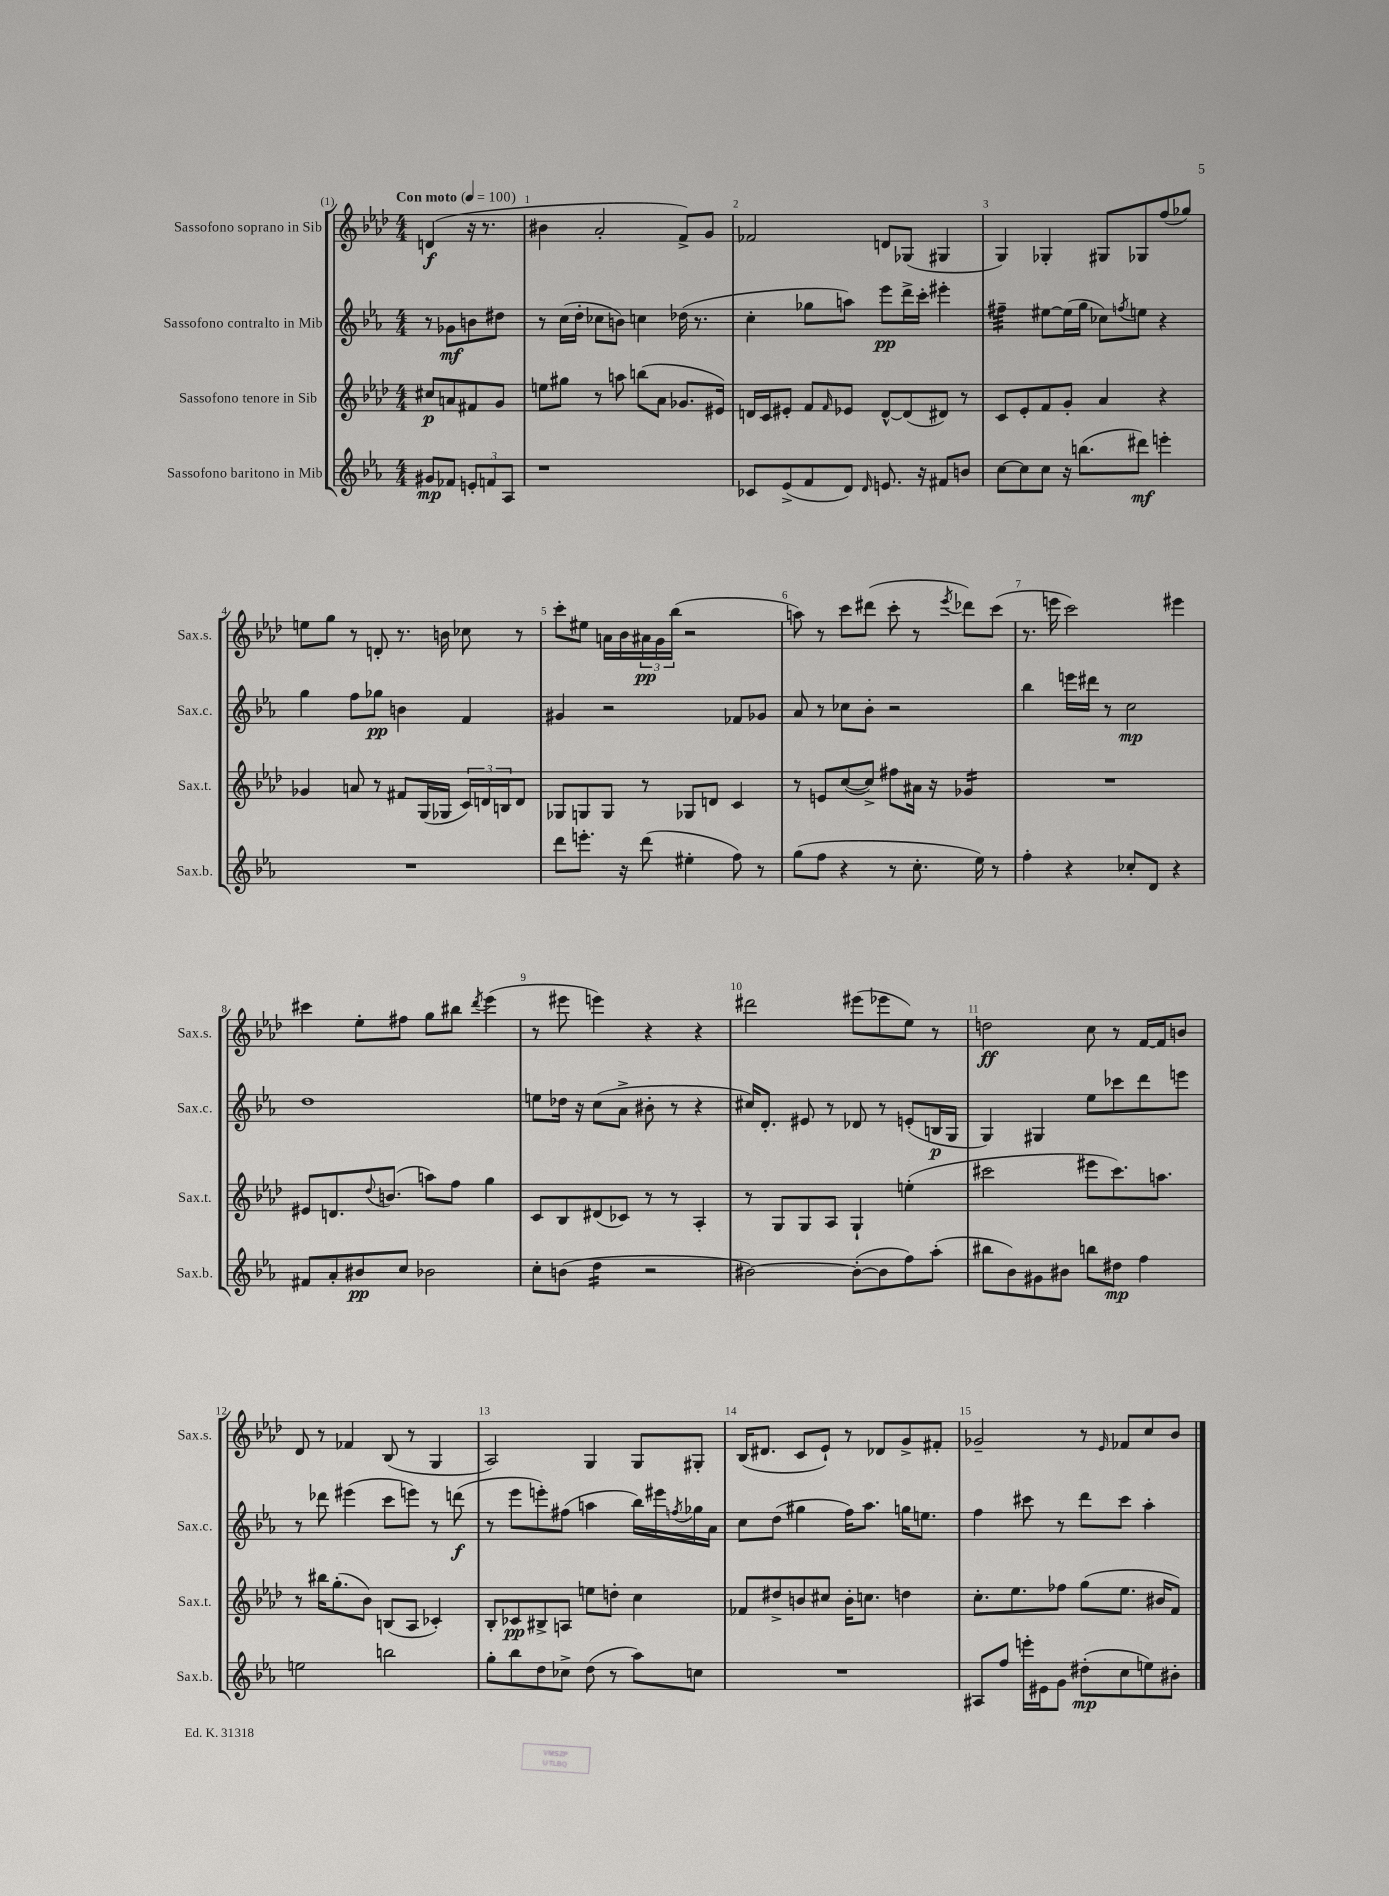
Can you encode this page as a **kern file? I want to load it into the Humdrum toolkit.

**kern	**kern	**kern	**kern
*staff4	*staff3	*staff2	*staff1
*clefG2	*clefG2	*clefG2	*clefG2
*k[b-e-a-]	*k[b-e-a-d-]	*k[b-e-a-]	*k[b-e-a-d-]
*M4/4	*M4/4	*M4/4	*M4/4
*MM100	*MM100	*MM100	*MM100
8g#	8cc#	8r	(4d
8f-	8a	8g-	.
12e'	8f#	8b	16r
.	.	.	8.r
12f	.	.	.
.	8g	8dd#	.
12A-	.	.	.
=	=	=	=
1r	8ee	8r	4b#
.	8gg#	(16cc	.
.	.	16dd'	.
.	8r	8cc-	2a-'
.	8aa	8b)	.
.	(8bb	4cc	.
.	8a-	.	.
.	8.g-	(16dd-	8f^)
.	.	8.r	.
.	.	.	8g
.	16e#)	.	.
=	=	=	=
8c-	16d	4cc'	2f-
.	16c	.	.
(8e-^	8e#'	.	.
8f	8f	8gg-	.
.	16qqf	.	.
8d)	8e-	8aa)	.
16qqd	.	.	.
8.e	[8d^^	8eee-	8d
.	(8d]	16ddd^	(8G-
16r	.	16ccc'	.
8f#	8d#)	4eee#'	4G#
8b	8r	.	.
=	=	=	=
[8cc	8c	4ff#~	4G)
8cc]	8e-'	.	.
8cc	8f	[8ee#	4G-'
16r	8g'	(16ee#]	.
(8.bb	.	16gg	.
.	4a-	8cc-)	8G#
.	.	8qff	.
8ddd#)	.	8ee	8G-
4eee'	4r	4r	(8ff
.	.	.	8gg-)
=	=	=	=
1r	4g-	4gg	8ee
.	.	.	8gg
.	8a	8ff	8r
.	8r	8gg-	8d'
.	8f#	4b	8.r
.	(16G	.	.
.	16G-	.	16b
.	24c)	4f	8cc-
.	24d	.	.
.	24B	.	.
.	8d	.	8r
=	=	=	=
8ddd	8G-	4g#	8ccc'
8.eee'	8G	.	8ee#
.	8G	2r	16a
16r	.	.	16b-
(8ddd	8r	.	24a#
.	.	.	24g
.	.	.	(24bb-
4ee#'	8G-	.	2r
.	8d	.	.
8ff)	4c	8f-	.
8r	.	8g-	.
=	=	=	=
(8gg	8r	8a-	8aa)
8ff	8e	8r	8r
4r	([8cc	8cc-	8ccc
.	8cc^])	8b-'	(8ddd#
8r	8ff#	2r	8ccc'
8.cc'	16a#	.	8r
.	16r	.	.
.	.	.	8qeee-
.	4g-	.	8ddd-)
16ee-)	.	.	.
8r	.	.	(8ccc
=	=	=	=
4ff'	1r	4bb-	8.r
.	.	.	16eee
4r	.	16eee	2ccc)
.	.	16ddd#	.
.	.	8r	.
8cc-'	.	2cc	.
8d	.	.	.
4r	.	.	4eee#
=	=	=	=
8f#	8e#	1dd	4ccc#
8a-'	8.d	.	.
8b#	.	.	8ee-'
.	8qqdd-	.	.
.	(8.b	.	.
8cc	.	.	8ff#
2b-	8aa)	.	8gg
.	8ff	.	8bb#
.	.	.	8qddd-
.	4gg	.	(4eee-
=	=	=	=
8cc'	8c	8ee	8r
(8b	8B-	16dd-	8eee#
.	.	16r	.
4dd	(8d#	(8cc	4eee)
.	8c-)	8a-^	.
2r	8r	8b#'	4r
.	8r	8r	.
.	4A-'	4r	4r
=	=	=	=
[2b#)	8r	16cc#)	2ddd#
.	.	8.d'	.
.	8G	.	.
.	8G	8e#	.
.	8A-	8r	.
(8b#'_	4G`	8d-	(8eee#
8b#]	.	8r	8eee-
8ff)	(4ee'	(8e'	8ee-)
(8aa-'	.	16B	8r
.	.	16G	.
=	=	=	=
8bb#	2ccc#	4G)	2dd
8b-)	.	.	.
8g#	.	4G#	.
8b#	.	.	.
8bb	8eee#	8ee-	8cc
8dd#	8.ccc#)	8ccc-	8r
4ff	.	8ddd	[16f
.	8.aa	.	16f]
.	.	8eee	8b
=	=	=	=
2ee	8r	8r	8d-
.	16bb#	8ddd-	8r
.	(8.gg'	.	.
.	.	(4eee#	4f-
.	8b-)	.	.
2bb	(8B	8ccc	(8B-
.	8A-	8eee)	8r
.	4c-')	8r	4G
.	.	(8ddd	.
=	=	=	=
8gg'	8B-'	8r	2A-)
8bb-	8c-	8eee-	.
8dd	8B#^	8eee')	.
8cc-^	8A	(8ff#	.
(8dd	8ee	4aa	4G
8r	8dd'	.	.
8aa-)	4cc	16bb-)	8G
.	.	16eee#	.
.	.	8qff	.
8cc	.	16gg-	8G#'
.	.	16a-	.
=	=	=	=
1r	8f-	8cc	(16B-
.	.	.	8.d#
.	8dd#^	(8dd	.
.	8b	4gg#	8c
.	8cc#	.	8e-`)
.	16b'	16ff)	8r
.	8.cc	8.aa-	.
.	.	.	8d-
.	4dd	16gg	8g^
.	.	8.ee	.
.	.	.	8f#'
=	=	=	=
8A#	8.cc'	4ff	2g-~
8ff	.	.	.
.	8.ee-	.	.
16eee'	.	8ccc#	.
16e#	.	.	.
8g	8ff-	8r	.
(8dd#'	(8gg	8ddd	8r
.	.	.	16qqe-
8cc	8.ee-	8ccc#	8f-
8ee)	.	4aa-'	8cc
.	16b#	.	.
8b#'	8f)	.	8b-
==	==	==	==
*-	*-	*-	*-
